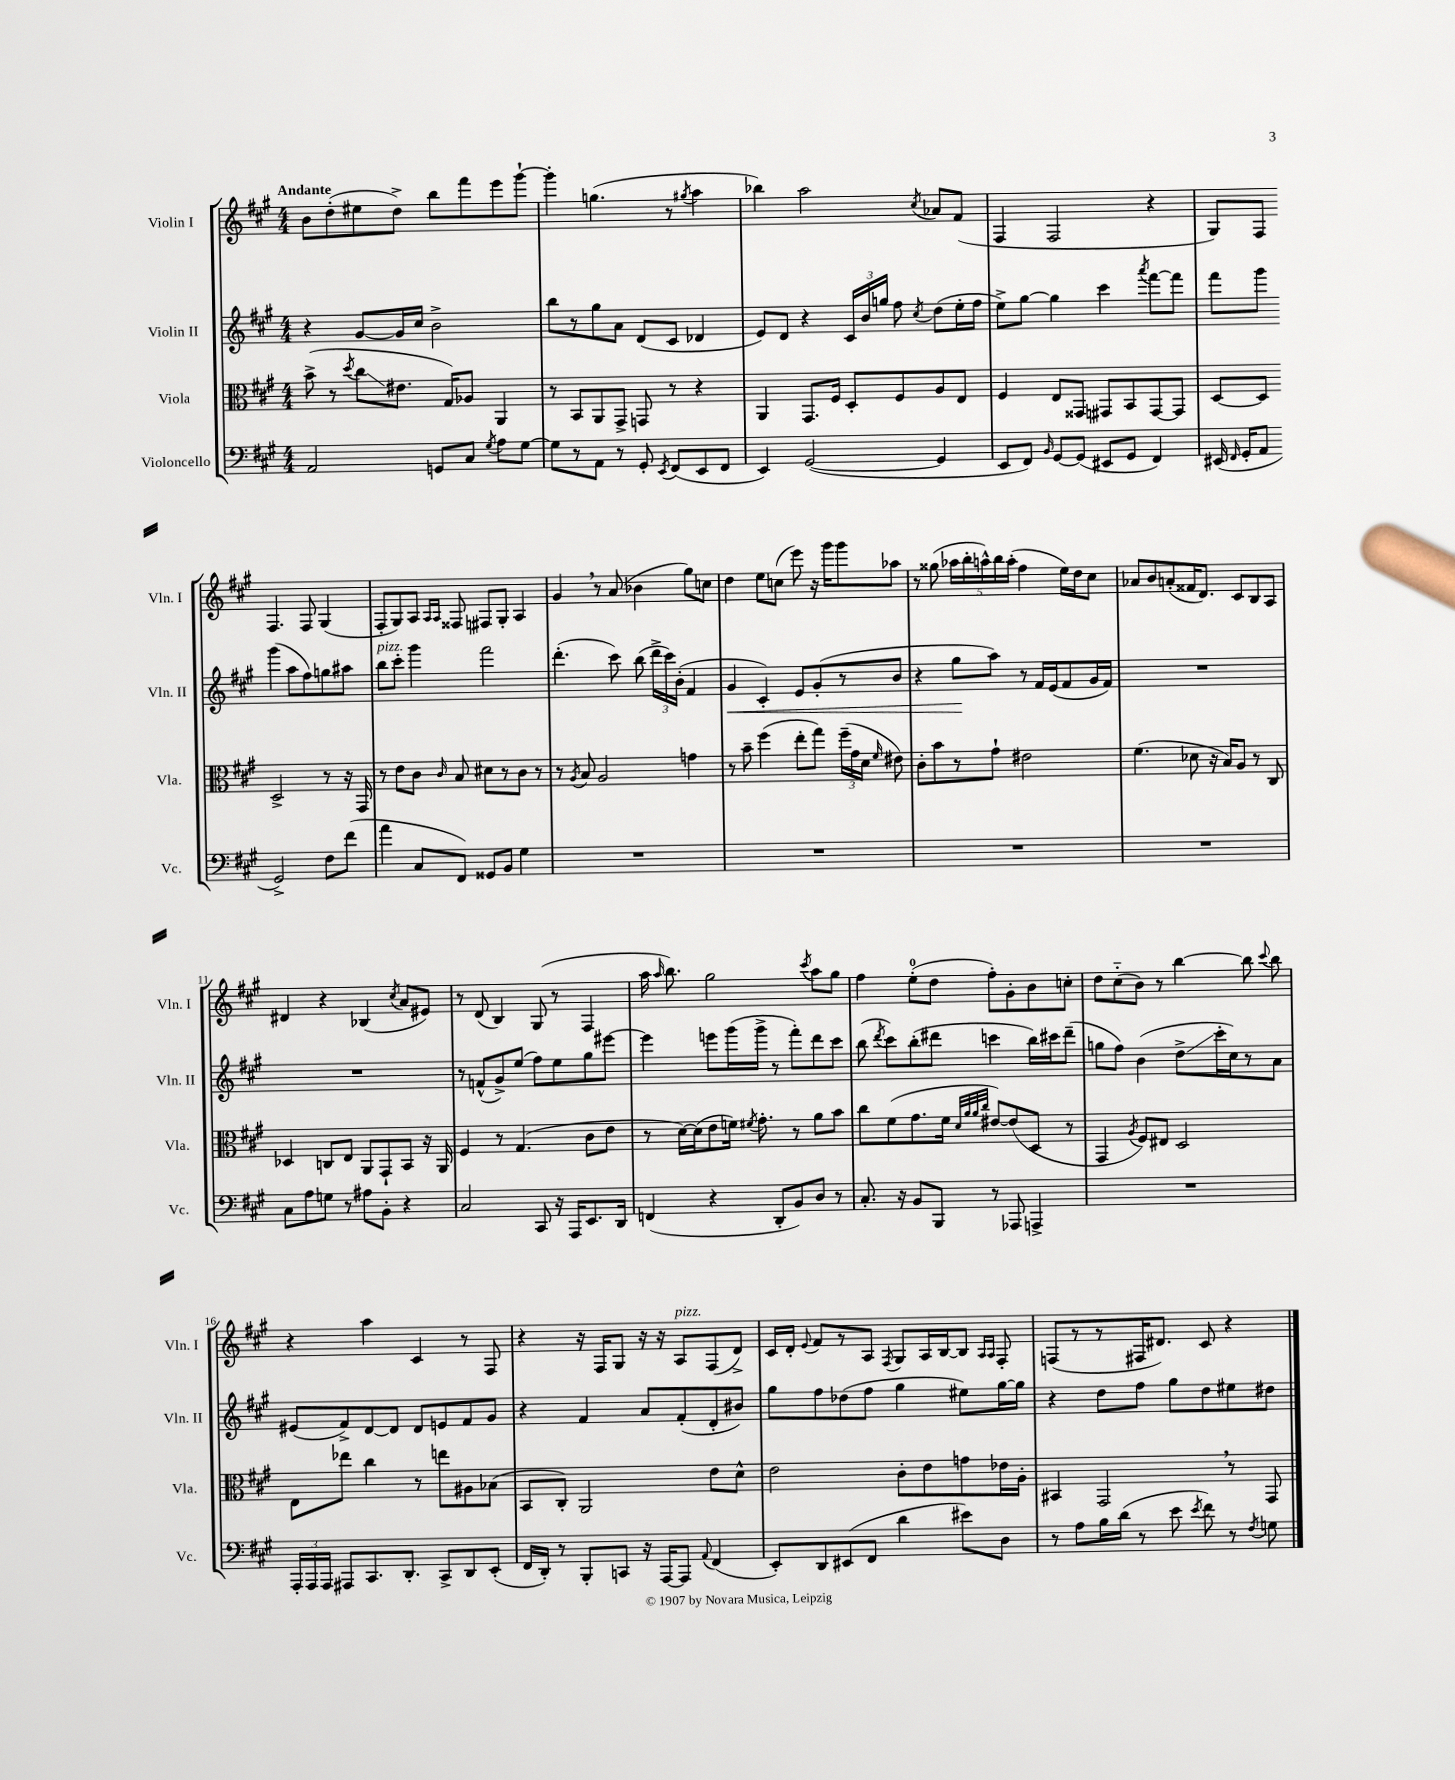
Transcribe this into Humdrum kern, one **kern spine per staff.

**kern	**kern	**kern	**kern
*staff4	*staff3	*staff2	*staff1
*clefF4	*clefC3	*clefG2	*clefG2
*k[f#c#g#]	*k[f#c#g#]	*k[f#c#g#]	*k[f#c#g#]
*M4/4	*M4/4	*M4/4	*M4/4
2AA	(8b^	4r	8b
.	8r	.	(8dd'
.	8qdd	.	.
.	8cc#	[8g#	8ee#
.	8.e#	16g#]	8dd^)
.	.	16cc#	.
8GG	.	2b^	8bb
.	16G#)	.	.
8C#	8A-	.	8fff#
8qG#	.	.	.
8A	4AA	.	8eee
[8G#	.	.	[8ggg#`
=	=	=	=
8G#]	8r	8bb	4ggg#']
8r	8BB	8r	.
8AA	8AA	8gg#	(4.gg
8r	8GG#^	8a	.
8GG#'	8GG	(8d	.
8qEE	.	.	.
(8FF#	8r	8c#	8r
.	.	.	8qgg#
8EE	4r	4d-	4aa
8FF#	.	.	.
=	=	=	=
4EE)	4AA	8e)	4bb-)
.	.	8d	.
([2GG#	8.GG#	4r	2aa
.	16F#	.	.
.	8D'	24c#	.
.	.	24b	.
.	.	24gg	.
.	8F#	8ff#	.
.	.	8qcc#	8qcc#
4GG#]	8A	(8dd	8a-
.	8E	16ee'	(8f#
.	.	16ff#	.
=	=	=	=
8EE	4F#	8ee^)	4F#
8FF#)	.	[8gg#	.
16qqBB	.	.	.
[8GG#	8E	4gg#]	2F#
(8GG#]	8GG##	.	.
8EE#	8GG#	4ccc#	.
8GG#	8BB	.	.
.	.	8qaaa	.
4FF#)	[8GG#	[8fff#	4r
.	8GG#]	8fff#]	.
=	=	=	=
(16EE#	[8D	8fff#	8G#)
16qqFF#	.	.	.
16GG#'	.	.	.
8AA	8D]	8ggg#	8F#
2GG#^)	2D^	(4ggg#	4.F#
.	.	8aa	.
.	.	8ff#)	8F#
8F#	8r	8gg	(4G#
(8f#	16r	8aa#	.
.	16GG#	.	.
=	=	=	=
4a	8r	8bb	8F#'
.	8e	8ccc#'	8G#)
8C#	8c#	4ggg#	8A
.	.	.	16qqA
.	16qqc#	.	16qqA
8FF#)	8B	.	8F##
8GG##	8d#	2fff#	8F#
8BB	8r	.	8G#'
4G#	8c#	.	4A
.	8r	.	.
=	=	=	=
1r	8r	(4.ddd'	4g#
.	8qA	.	.
.	8B	.	.
.	2A	.	8r
.	.	8ccc#)	(8a
.	.	(8bb	4b-
.	.	24ddd^	.
.	.	24ccc#)	.
.	.	(24b'	.
.	4g	4f#	8gg#)
.	.	.	8cc
=	=	=	=
1r	8r	4g#	4dd
.	8b~	.	.
.	(4ff#	4c#')	8ee
.	.	.	(8cc
.	8ee'	8e	8eee)
.	8gg#)	(8g#'	16r
.	.	.	16ggg#
.	(24ff#~	8r	8ggg#
.	24g#	.	.
.	24d	.	.
.	16qqf#	.	.
.	8e#)	8b	8aa-
=	=	=	=
1r	8c#'	4r	8r
.	8b	.	(8gg##
.	8r	8gg#	20aa-
.	.	.	20bb'
.	.	.	20aa^^)
.	8g#`	8aa)	.
.	.	.	20bb
.	.	.	(20aa'
.	2e#	8r	4ff#
.	.	16f#	.
.	.	(16e	.
.	.	8f#	16ee)
.	.	.	16dd
.	.	16g#	8cc#
.	.	16f#)	.
=	=	=	=
1r	(4.f#	1r	8a-
.	.	.	8b
.	.	.	(8a'
.	8d-	.	16f##
.	.	.	8.d)
.	16r	.	.
.	16B)	.	.
.	8A	.	8c#
.	8r	.	8B
.	8C#	.	8A
=	=	=	=
8C#	4D-	1r	4d#
8A	.	.	.
8G	8C	.	4r
8r	8E	.	.
8A#	8AA	.	(4B-
8BB'	8GG#`	.	.
.	.	.	8qcc#
4r	8BB	.	8a
.	16r	.	8e#)
.	16AA	.	.
=	=	=	=
2C#	4F#	8r	8r
.	.	(8f^^	(8d
.	8r	8g#^)	4B)
.	(4.G#	(8ee	.
8CC#	.	8ff#)	(8G#
16r	.	8ee	8r
16AAA	.	.	.
8.EE	8c#	8gg#	4F#
.	8e	[8eee#	.
16DD	.	.	.
=	=	=	=
(4FF	8r	4eee#]	16aa
.	.	.	16qqaa
.	.	.	8.bb)
.	[16d)	.	.
.	(16d]	.	.
4r	8e	8eee	2gg#
.	16f)	(16ggg#	.
.	8qf#	.	.
.	8.g#'	16ggg#^	.
8DD'	.	8r	.
8BB)	8r	8fff#')	.
.	.	.	8qccc#
8D	8a	8ddd	8aa
8r	8b	8ccc#	8gg#
=	=	=	=
8.C#'	8cc#	(8bb	4ff#
.	.	8qddd	.
.	(8f#	8ccc#)	.
16r	.	.	.
8BB	8.g#	(8bb'	(8ee'
8BBB	.	8ddd#	8dd
.	16f#	.	.
.	32qqd	.	.
.	32qqa	.	.
.	32qqa	.	.
.	32qqcc#	.	.
8r	[8e#)	4ccc	8ff#')
8AAA-	(8e#]	.	8g#'
4AAA^	8D	16bb)	8b
.	.	16ccc#	.
.	8r	(8ddd#~	8cc'
=	=	=	=
1r	4GG#	8gg	8dd
.	.	8ff#)	(8cc#'~
.	8qA	.	.
.	8F#)	(4b	8b)
.	8E#	.	8r
.	2D	8dd^	[4bb
.	.	16ccc#'	.
.	.	16cc#)	.
.	.	8r	8bb]
.	.	.	8qqccc#
.	.	8a	8bb
=	=	=	=
24AAA'	8E	(8e#	4r
24AAA	.	.	.
24AAA	.	.	.
8AAA#	8ee-	8f#^)	.
8.CC#	4cc#	[8d	4aa
.	.	8d]	.
8.DD'	.	.	.
.	8r	8d	4c#
8CC#^	8ee	8e	.
8DD	8A#	8f#	8r
(8EE'	(8B-	8g#	8F#
=	=	=	=
16FF#	8BB	4r	4r
16DD')	.	.	.
8r	8C#')	.	.
8BBB'	2AA	4f#	16r
.	.	.	16F#
8CC	.	.	8G#
16r	.	8a	16r
[16AAA	.	.	16r
8AAA]	.	(8f#'	8A
8qqAA	.	.	.
(4FF#	8e	8d'	(8F#
.	8d^^	8b#)	8d^)
=	=	=	=
8EE')	2e	8gg#	16c#
.	.	.	16d'
.	.	.	8qqe
8DD	.	8ff#	8f#
(8EE#	.	(8dd-	8r
8FF#	.	8ff#	8A
.	.	.	8qF#
4d	8c#'	4gg#	8G#
.	8e	.	16A
.	.	.	[16B
8e#)	8g	8ee#)	8B]
.	.	.	16qqA
.	.	.	16qqA
8D	16e-	[16gg#	8F#'
.	16A'	16gg#]	.
=	=	=	=
8r	4BB#	4r	(8F
8A	.	.	8r
16B	2GG#	8dd	8r
(16d	.	.	.
8r	.	8ff#	16F#
.	.	.	8.d#)
8e	.	8gg#	.
8qe	.	.	.
8f#)	.	8dd	8c#
8r	8r	8ee#	4r
8qF#	.	.	.
8G	8GG#	8dd#	.
==	==	==	==
*-	*-	*-	*-
